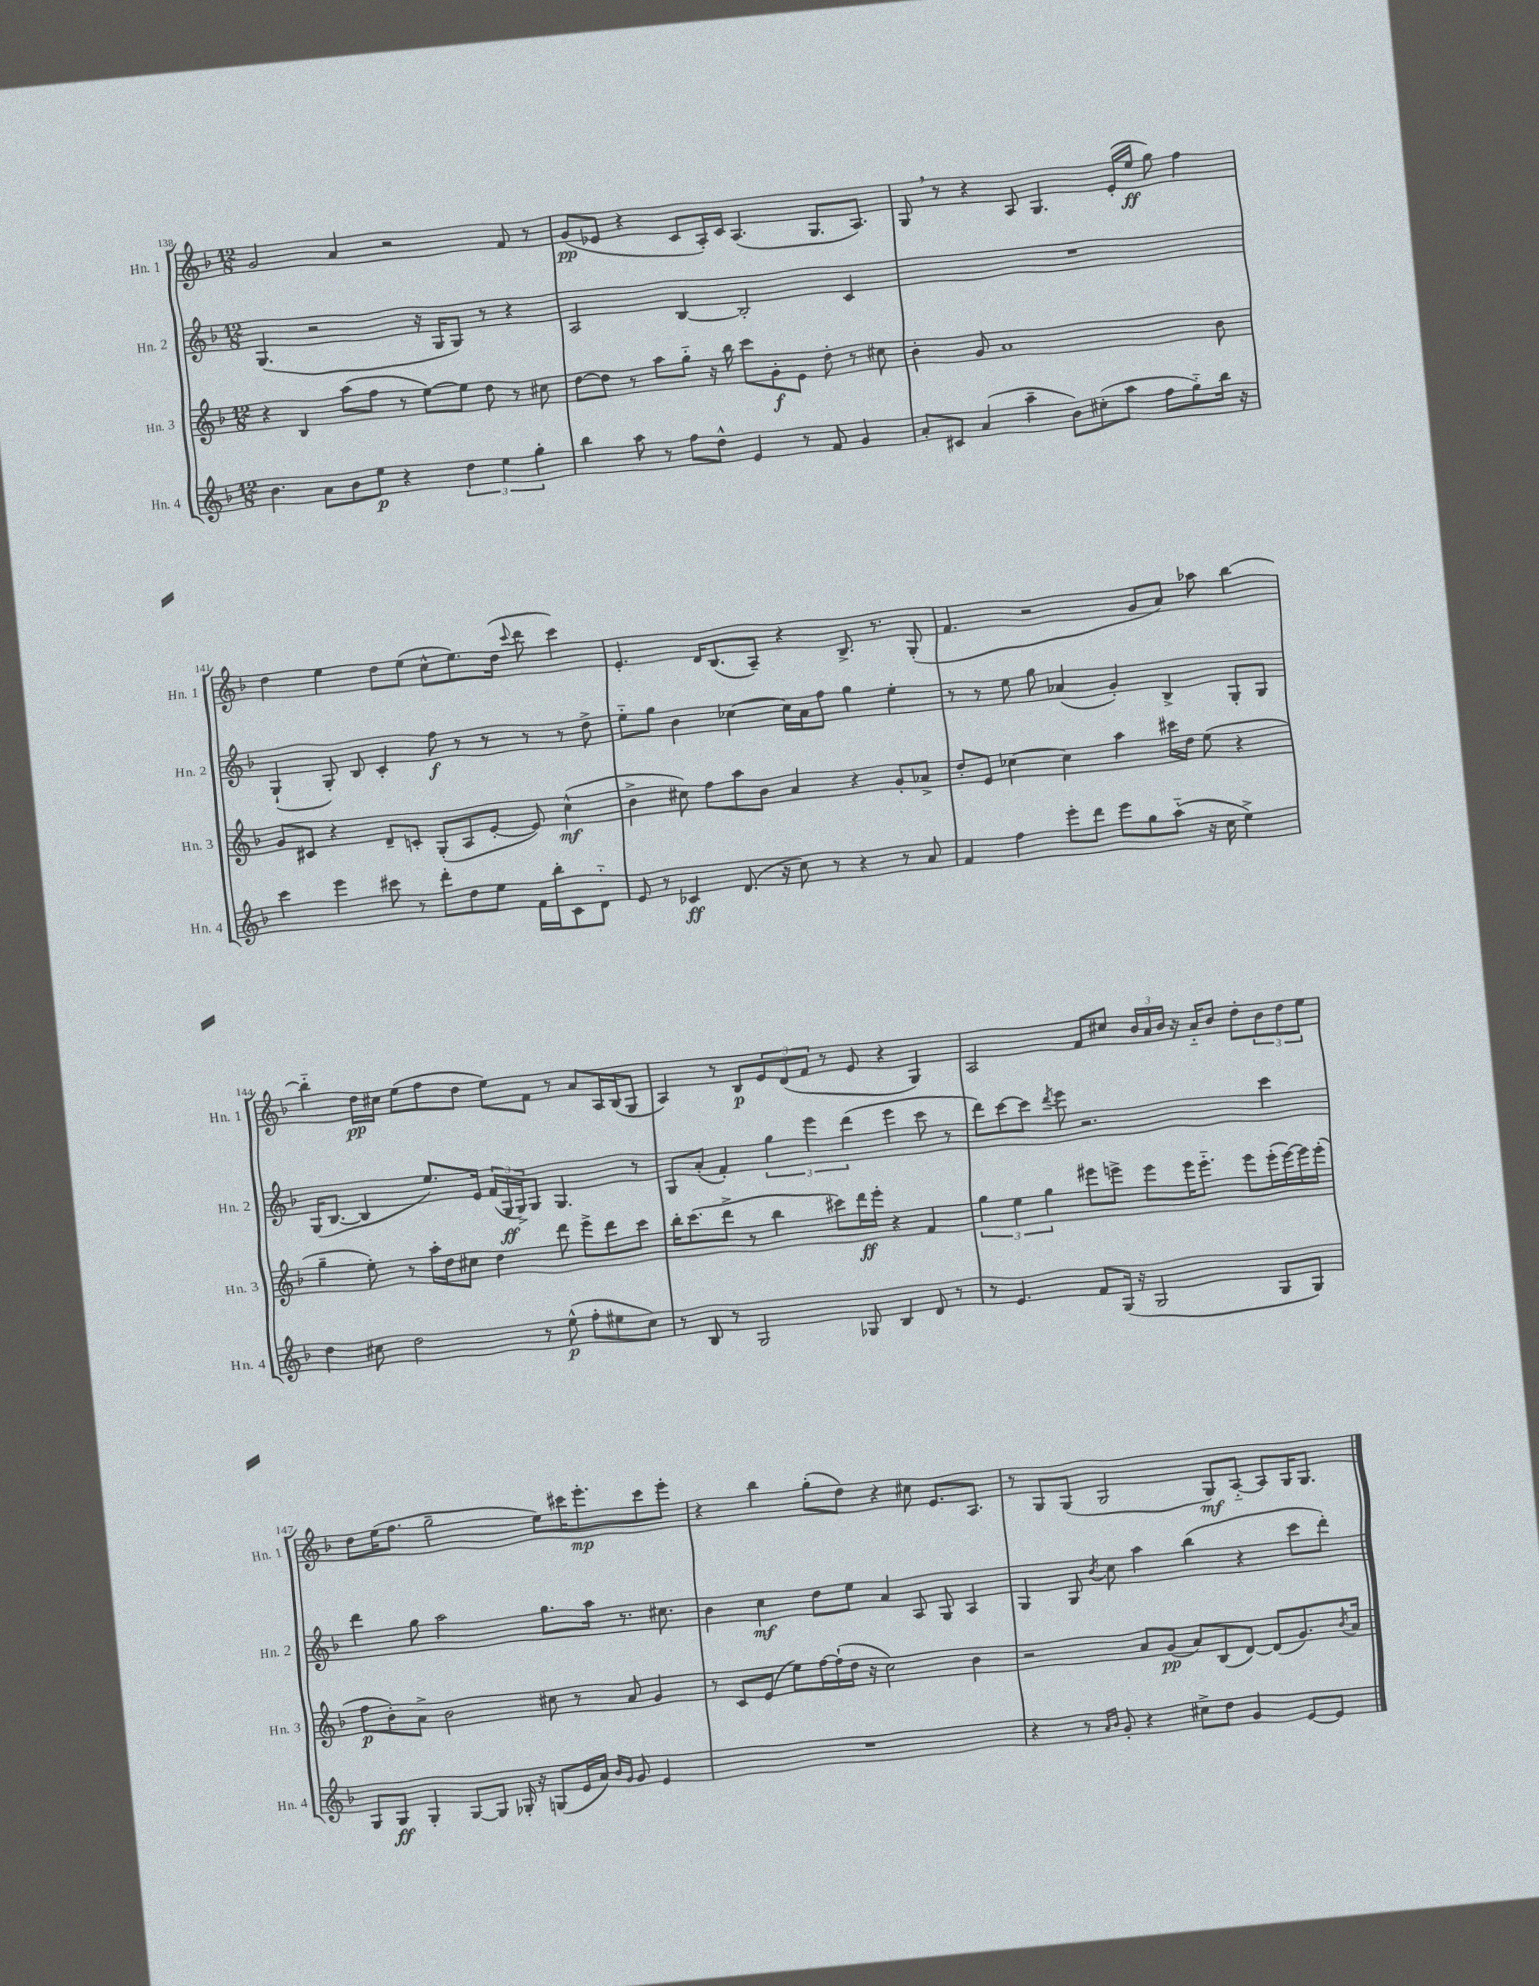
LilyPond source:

<<
\new StaffGroup <<
\new Staff = "s0" \with { instrumentName = "Hn. 1" shortInstrumentName = "Hn. 1" } {
    \clef treble \key f \major \numericTimeSignature \time 12/8
    g'2 a'4 r2 f'8 r8 |
    g'8\pp( ees'8 r4 c'8 a16-.) c'16 a4.( g8. a8.) |
    g8 \breathe r8 r4 a8 g4. e'16-.( e''16\ff g''8) f''4 |
    d''4 e''4 d''8 e''8( c''8-^ e''8.) d''16( \appoggiatura { c'''8 } d'''8 c'''4) |
    e'4.-. d'16 bes8.( a8--) r4 bes8.-> r8. g8-.( |
    f'4. r2 g'8 a'8) aes''8 bes''4~ |
    bes''4-_ d''16\pp cis''16 e''8( f''8 d''8 e''8) f'8 r8 a'8 a16 bes16( g8 |
    a4) r8 bes8\p \tuplet 3/2 { e'8 d'8( f'8 } r8 e'8 r4 g4) |
    a2 f'8 cis''8 \tuplet 3/2 { bes'16 a'16 bes'16 } r16 a'16-_ bes'8 d''8-. \tuplet 3/2 { bes'8 d''8 e''8 } |
    d''8 e''16( f''8. g''2-- e''8) cis'''16 e'''8.-.\mp cis'''8 e'''8-. |
    r4 bes''4 g''8-.( d''8) r4 cis''8 e'8. a8. |
    r8 g8 g8( g2 g8\mf) a8~-_ a8 g16 g8. \bar "|." |
}
\new Staff = "s1" \with { instrumentName = "Hn. 2" shortInstrumentName = "Hn. 2" } {
    \clef treble \key f \major \numericTimeSignature \time 12/8
    g4.( r2 r16 g16 g8) r8 r4 |
    a2 bes4~ bes2-. c'4 |
    R1. |
    g4-!( g8-.) bes8 c'4-. f''8\f r8 r8 r8 r8 d''8-> |
    e''8-_ g''8 bes'4 ces''4~ ces''16 a'16 f''8 g''4 e''4-. |
    r8 r8 e''8 g''8 aes'4( g'4-.) bes4-> g8-. g8 |
    g16( bes8.~ bes4 e''8.) e'16 \tuplet 3/2 { f'16( g16\ff g16->) } g8 g4. r8 |
    g8 a'8-.( f'4-.) \tuplet 3/2 { g''4 e'''4 d'''4( } e'''4 c'''8 r8 |
    d'''8) c'''8~ c'''8 \acciaccatura { d'''8 } e'''8 r2. c'''4 |
    d'''4 g''8 a''2 g''8. a''16 r8. cis''8. |
    bes'4 c''4\mf d''8 e''8 a'4 a8 g8 a4 |
    g4 g8 \acciaccatura { bes'8 } c''8 a''4 bes''4( r4 c'''8 d'''8-.) \bar "|." |
}
\new Staff = "s2" \with { instrumentName = "Hn. 3" shortInstrumentName = "Hn. 3" } {
    \clef treble \key f \major \numericTimeSignature \time 12/8
    r4 bes4 a''8( f''8 r8 e''8~) e''8 d''8 r8 cis''8 |
    d''8~ d''8 r8 a''8 g''8-_ r16 bes''16 c'''8 g'8-.\f e'8 d''8-. r8 cis''8 |
    bes'4-. g'8 a'1 bes'8 |
    g'8 cis'8 r4 d'8-- c'8-. g8-.( a8 e'8~-. e'8) c''4-^\mf( |
    bes'4-> cis''8) f''8 a''8 bes'8 a'4 r4 g'8-. aes'8-> |
    d''8-. e'8 ces''4~ ces''4 a''4 cis'''16 d''16 e''8( r4 |
    g''4-- e''8-.) r8 a''16-. d''16 cis''8 d''4 d'''8 e'''8-> d'''8 c'''8 |
    bes''16-. c'''8.( d'''8-> r8 bes''4 cis'''8) d'''16\ff e'''16-. r4 f'4 |
    \tuplet 3/2 { g''4 e''4 g''4 } eis'''8 e'''8-> e'''8 e'''16 e'''8.-_ e'''8 e'''16-.( e'''16~) e'''16 e'''16-.( |
    f''8\p bes'8-.) a'8-> bes'2 cis''8 r8 a'8 g'4 |
    r8 c'8 e'8( e''8) f''16~ f''16-!( d''16 r16 c''2) bes'4 |
    r2 a'8 g'8\pp( a'8) bes8( d'8~) d'8( g'8.) \acciaccatura { bes'8 } a'16 \bar "|." |
}
\new Staff = "s3" \with { instrumentName = "Hn. 4" shortInstrumentName = "Hn. 4" } {
    \clef treble \key f \major \numericTimeSignature \time 12/8
    bes'4. a'8 bes'8 e''8\p r4 \tuplet 3/2 { d''4 e''4 g''4-. } |
    bes''4 a''8 r8 f''8 d''8-^ e'4 r8 f'8 g'4 |
    a'8-. cis'8 a'4( a''4-- bes'8) cis''8-.( a''8 f''8 g''8-_) bes''16 r16 |
    c'''4 e'''4 cis'''8 r8 d'''8-. d''8 e''8 f'16 bes''16-. c'8 d'8-_ |
    e'8 r8 ces'4\ff d'8.( r16 c''8) r8 r4 r8 a'8 |
    f'4 f''4 e'''8-. d'''8 e'''8 g''8 a''8-_( r16 c''16 e''4->) |
    d''4 cis''8 d''2 r8 e''8-^\p( f''8-. eis''8 cis''8) |
    r8 bes8 r8 g2 ges8 bes4 d'8 r8 |
    r8 e'4. f'8 g16( r16 g2 g8 g8) |
    g8 g8\ff g4-. g8~ g8 ges16-. r16 g8( e'16 a'16) \grace { bes'16 g'16 } g'8 e'4 |
    R1. |
    r4 r8 \grace { a'16 bes'16 } g'8-. r4 cis''8-> d''8 g'4 e'8~ e'8 \bar "|." |
}
>>
>>
\layout { \context { \Score currentBarNumber = #138 } }
